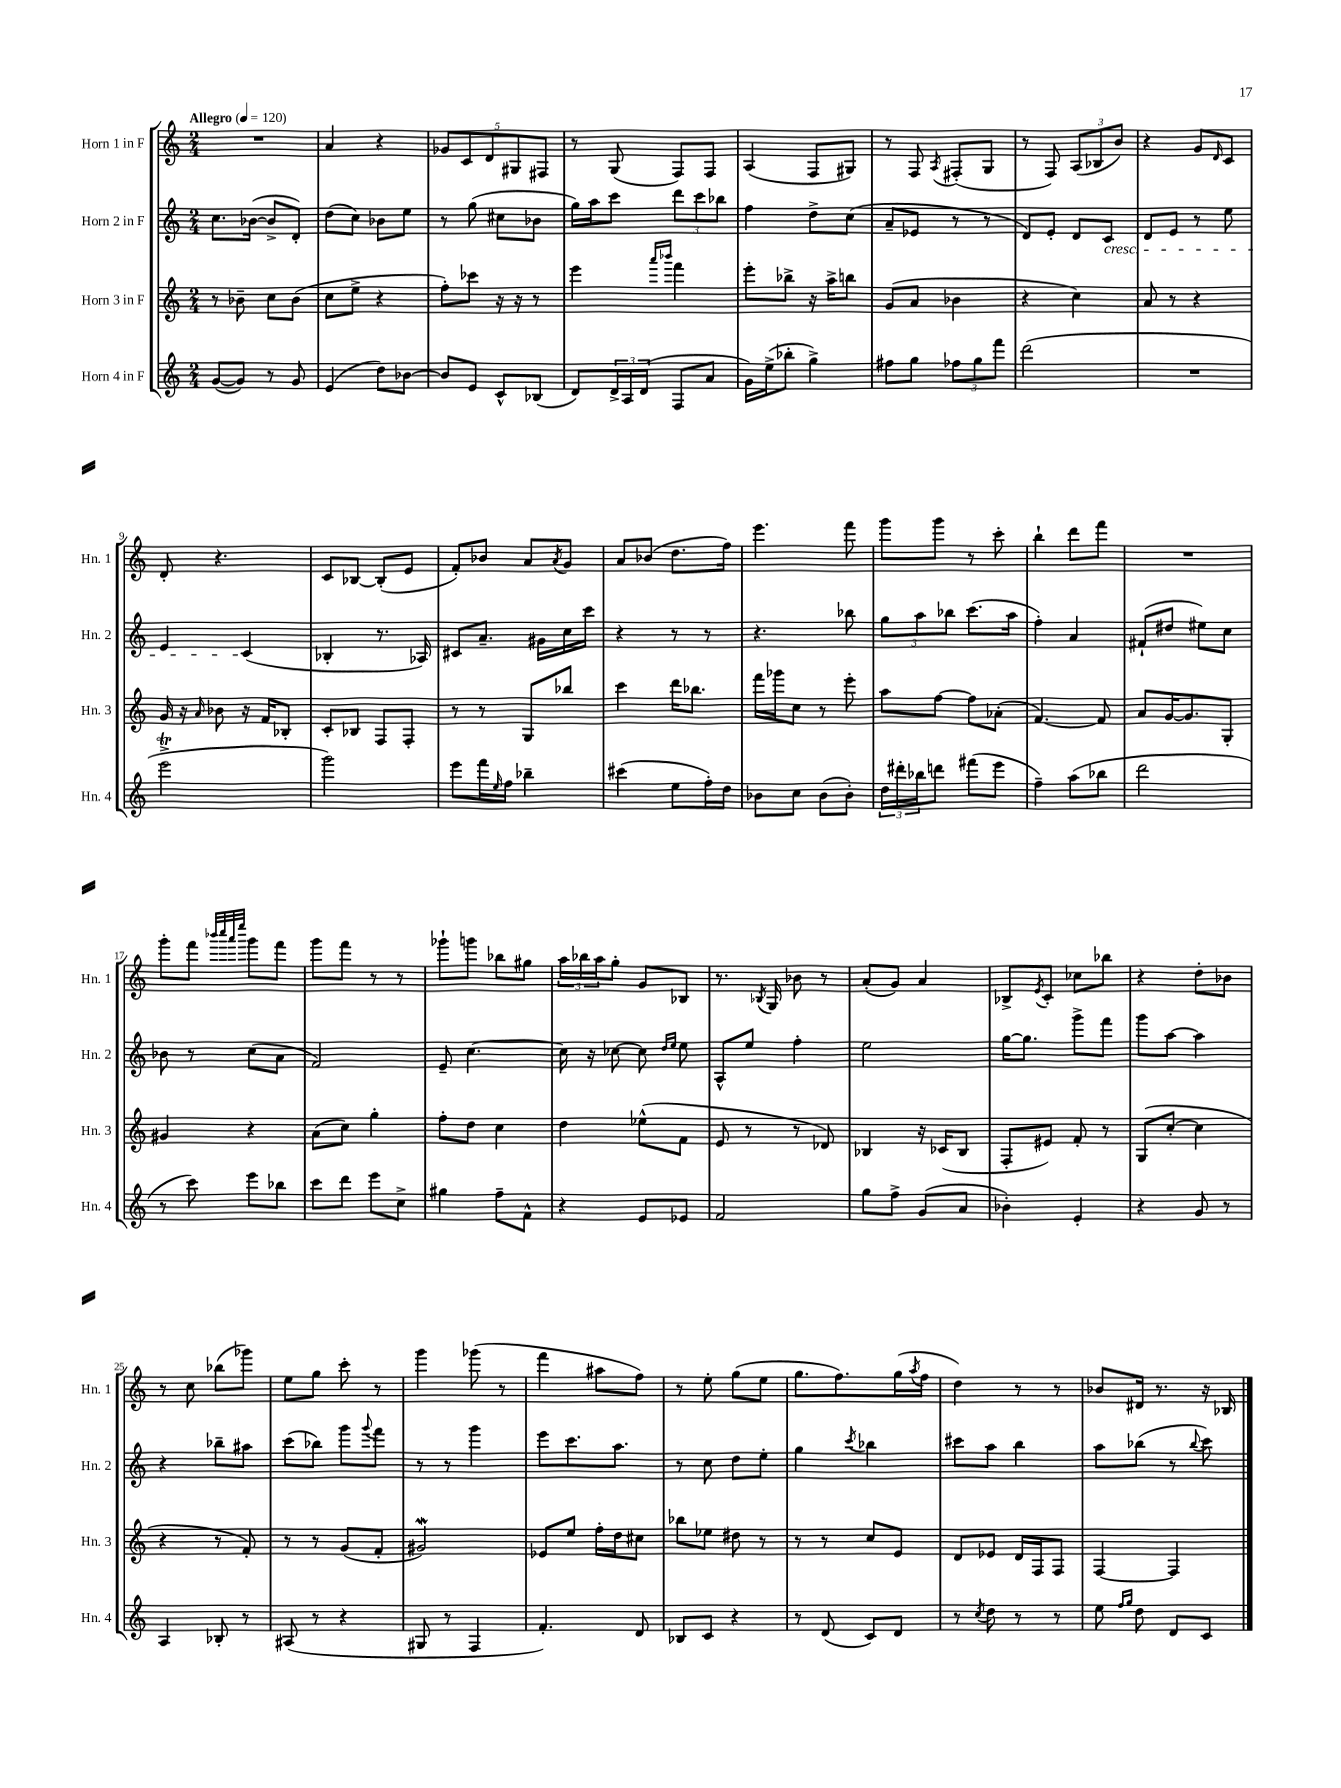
<<
\new StaffGroup <<
\new Staff = "s0" \with { instrumentName = "Horn 1 in F" shortInstrumentName = "Hn. 1" } {
    \clef treble \key c \major \numericTimeSignature \time 2/4 \tempo "Allegro" 4 = 120
    R2 |
    a'4 r4 |
    \tuplet 5/4 { ges'8 c'8 d'8 gis8 fis8 } |
    r8 g8( f8) f8 |
    a4( f8 gis8) |
    r8 f8 \acciaccatura { a8 } fis8-.( g8 |
    r8 f8) \tuplet 3/2 { a8( bes8 b'8) } |
    r4 g'8 \grace { d'16 } c'8 |
    d'8-. r4. |
    c'8 bes8~ bes8-.( e'8 |
    f'8-.) bes'8 a'8 \acciaccatura { a'8 } g'8 |
    a'8 bes'8( d''8. f''16) |
    e'''4. f'''8 |
    g'''8 g'''8 r8 c'''8-. |
    b''4-! d'''8 f'''8 |
    R2 |
    g'''8-. f'''8 \grace { bes'''32 c''''32 a'''32 e''''32 } g'''8 f'''8 |
    g'''8 f'''8 r8 r8 |
    ges'''8-! g'''8 bes''8 gis''8 |
    \tuplet 3/2 { a''16 bes''16 a''16 } g''8-. g'8 bes8 |
    r8. \acciaccatura { bes8 } g16 bes'8 r8 |
    a'8-.( g'8) a'4 |
    bes8-> \acciaccatura { e'8 } c'8-. ces''8 bes''8 |
    r4 d''8-. bes'8 |
    r8 c''8 bes''8( ges'''8) |
    e''8 g''8 c'''8-. r8 |
    g'''4 ges'''8( r8 |
    f'''4 ais''8 f''8) |
    r8 e''8-. g''8( e''8 |
    g''8. f''8.) g''16( \acciaccatura { a''8 } f''16 |
    d''4) r8 r8 |
    bes'8 dis'16 r8. r16 bes16 \bar "|." |
}
\new Staff = "s1" \with { instrumentName = "Horn 2 in F" shortInstrumentName = "Hn. 2" } {
    \clef treble \key c \major \numericTimeSignature \time 2/4
    c''8. bes'16~( bes'8-> d'8-.) |
    d''8( c''8) bes'8 e''8 |
    r8 g''8( cis''8 bes'8 |
    g''16) a''16 c'''8 \tuplet 3/2 { d'''8 c'''8 bes''8 } |
    f''4 d''8-> c''8( |
    a'8-- ees'8 r8 r8 |
    d'8) e'8-. d'8 c'8\cresc |
    d'8 e'8 r8 e''8 |
    e'4 c'4\!( |
    bes4-. r8. aes16) |
    cis'8 a'8.-- gis'16 c''16 c'''16 |
    r4 r8 r8 |
    r4. bes''8 |
    \tuplet 3/2 { g''8 a''8 bes''8 } c'''8.( a''16 |
    f''4-.) a'4 |
    fis'8-!( dis''8 eis''8) c''8 |
    bes'8 r8 c''8( a'8 |
    f'2) |
    e'8-- c''4.~ |
    c''16 r16 ces''8~ ces''8 \grace { d''16 e''16 } e''8 |
    a8-^ e''8 f''4-. |
    e''2 |
    g''16~ g''8. g'''8-> f'''8 |
    g'''8 a''8~ a''4 |
    r4 bes''8-- ais''8 |
    c'''8( bes''8) g'''8 \appoggiatura { g'''8 } f'''8 |
    r8 r8 g'''4 |
    e'''8 c'''8. a''8. |
    r8 c''8 d''8 e''8-. |
    g''4 \acciaccatura { c'''8 } bes''4 |
    cis'''8 a''8 b''4 |
    a''8 bes''8( r8 \appoggiatura { bes''8 } c'''8) \bar "|." |
}
\new Staff = "s2" \with { instrumentName = "Horn 3 in F" shortInstrumentName = "Hn. 3" } {
    \clef treble \key c \major \numericTimeSignature \time 2/4
    r8 bes'8-- c''8 bes'8( |
    c''8 e''8-> r4 |
    f''8-.) ces'''8 r16 r16 r8 |
    e'''4 \grace { a'''16 bes'''16 } f'''4 |
    e'''8-. bes''8-> r16 a''16-> b''8 |
    g'8( a'8 bes'4 |
    r4 c''4) |
    a'8 r8 r4 |
    g'16 r16 \grace { a'16 } bes'8 r16 f'16 bes8-. |
    c'8-. bes8 f8 f8-. |
    r8 r8 g8 bes''8 |
    c'''4 d'''16 bes''8. |
    f'''16 ges'''16 c''8 r8 e'''8-. |
    a''8 f''8~ f''8 aes'8-.( |
    f'4.~) f'8 |
    a'8 g'16~ g'8. g8-. |
    gis'4 r4 |
    a'8( c''8) g''4-. |
    f''8-. d''8 c''4 |
    d''4 ees''8-^( f'8 |
    e'8 r8 r8 des'8) |
    bes4 r16 ces'16( bes8 |
    f8-. eis'8) f'8-. r8 |
    g8( c''8~-. c''4 |
    r4 r8 f'8-.) |
    r8 r8 g'8( f'8-. |
    gis'2\mordent) |
    ees'8 e''8 f''16-. d''16 cis''8 |
    bes''8 ees''8 dis''8 r8 |
    r8 r8 c''8 e'8 |
    d'8 ees'8 d'16 f16 f8 |
    f4~ f4 \bar "|." |
}
\new Staff = "s3" \with { instrumentName = "Horn 4 in F" shortInstrumentName = "Hn. 4" } {
    \clef treble \key c \major \numericTimeSignature \time 2/4
    g'8~( g'8) r8 g'8 |
    e'4( d''8) bes'8~ |
    bes'8 e'8 c'8-^ bes8( |
    d'8) \tuplet 3/2 { d'16-> a16 d'16( } f8 a'8 |
    g'16) e''16->( bes''8-. g''4->) |
    fis''8 g''8 \tuplet 3/2 { fes''8 g''8 f'''8 } |
    d'''2( |
    R2 |
    e'''2->\trill |
    g'''2) |
    e'''8 f'''16 \grace { e''16 } f''16 bes''4-- |
    cis'''4( e''8 f''16-.) d''16 |
    bes'8 c''8 bes'8( bes'8-.) |
    \tuplet 3/2 { d''16 dis'''16-. bes''16 } d'''8 fis'''8( e'''8 |
    f''4--) a''8( bes''8 |
    d'''2 |
    r8 c'''8) e'''8 bes''8 |
    c'''8 d'''8 e'''8 c''8-> |
    gis''4 f''8-- f'8-^ |
    r4 e'8 ees'8 |
    f'2 |
    g''8 f''8-> g'8( a'8 |
    bes'4-.) e'4-. |
    r4 g'8 r8 |
    a4 bes8-. r8 |
    ais8( r8 r4 |
    gis8 r8 f4 |
    f'4.-.) d'8 |
    bes8 c'8 r4 |
    r8 d'8( c'8) d'8 |
    r8 \acciaccatura { c''8 } d''8 r8 r8 |
    e''8 \grace { f''16 g''16 } d''8 d'8 c'8 \bar "|." |
}
>>
>>
